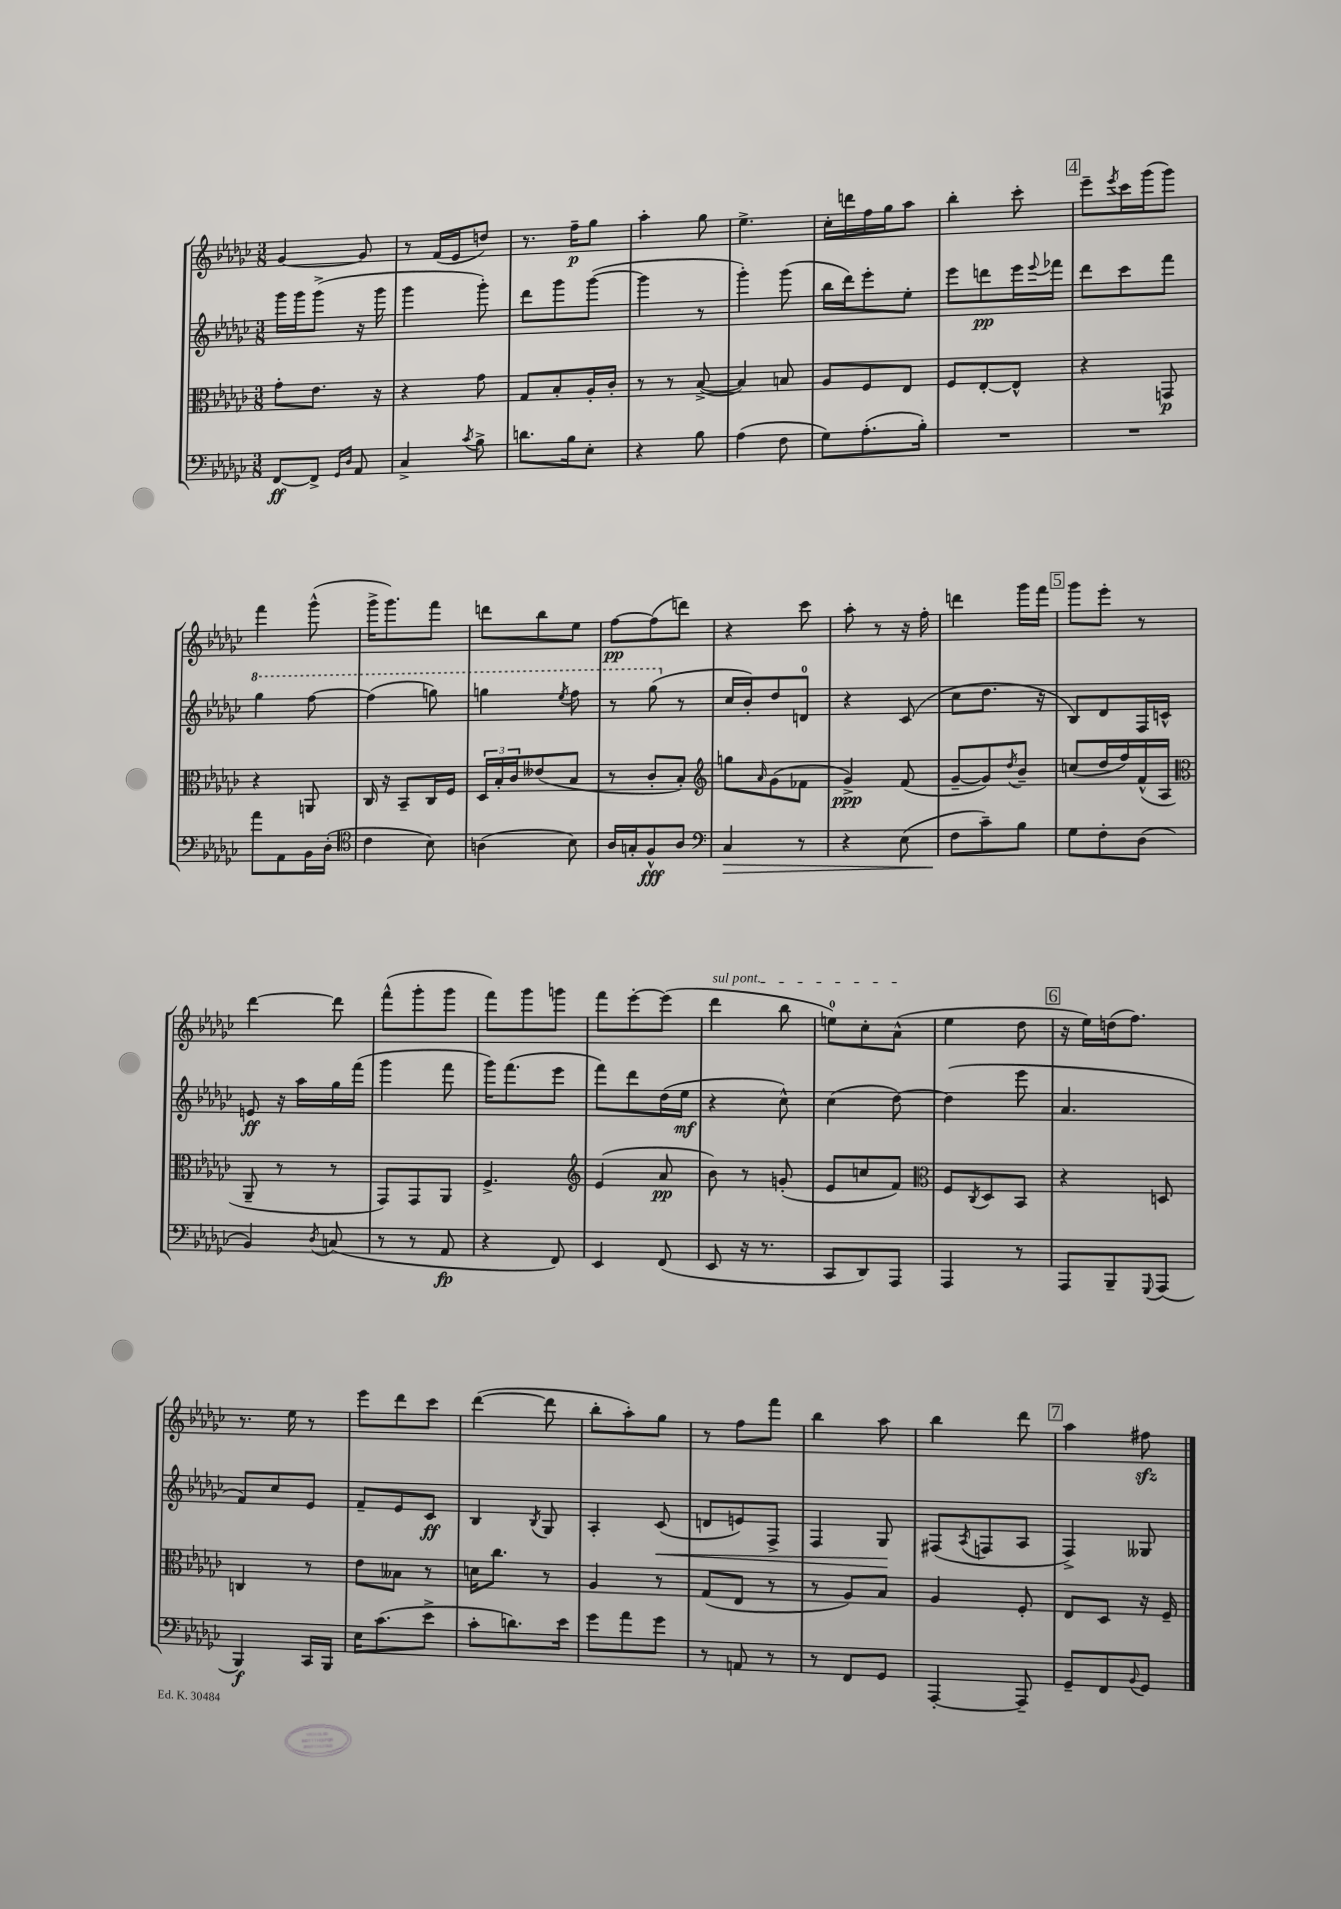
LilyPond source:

<<
\new StaffGroup <<
\new Staff = "s0" {
    \clef treble \key ges \major \numericTimeSignature \time 3/8
    ges'4~ ges'8 |
    r8 f'16( ees'16 d''8) |
    r8. f''16--\p ges''8 |
    aes''4-. ges''8 |
    ees''4.-> |
    ces''16-. d'''16 f''16 ges''16 aes''8 |
    bes''4-. ces'''8-. |
    \mark \markup { \box "4" } ees'''8-- \acciaccatura { ees'''8 } ces'''16 ges'''16( ges'''8) |
    f'''4 ges'''8-^( |
    ges'''16-> ges'''8.) f'''8 |
    d'''8 bes''8 ees''8 |
    f''8~\pp f''8( d'''8) |
    r4 ces'''8 |
    aes''8-. r8 r16 f''16-. |
    d'''4 ges'''16 f'''16 |
    \mark \markup { \box "5" } ges'''8 ees'''8-. r8 |
    des'''4~ des'''8 |
    f'''8-^( ges'''8-. ges'''8 |
    f'''8) ges'''8 g'''8 |
    f'''8 ees'''8~-. ees'''8( |
    \once \override TextSpanner.bound-details.left.text = \markup { \italic "sul pont." } des'''4\startTextSpan bes''8 |
    e''8-0) ces''8-. aes'8-^\stopTextSpan( |
    ees''4 des''8 |
    \mark \markup { \box "6" } r16 ees''16) d''16( f''8.) |
    r8. ees''16 r8 |
    ees'''8 des'''8 ces'''8 |
    des'''4~( des'''8 |
    bes''8-. aes''8-.) ges''8 |
    r8 f''8 f'''8 |
    bes''4 aes''8 |
    bes''4 des'''8 |
    \mark \markup { \box "7" } aes''4 fis''8\sfz \bar "|." |
}
\new Staff = "s1" {
    \clef treble \key ges \major \numericTimeSignature \time 3/8
    ges'''16 ges'''16 ges'''8->( r16 ges'''16 |
    ges'''4 ges'''8-.) |
    des'''8 ges'''8 ges'''8~( |
    ges'''4 r8 |
    ges'''4-.) ges'''8( |
    bes''16 des'''16) ees'''8-. ees''8-. |
    ees'''8 d'''8\pp ees'''16 \appoggiatura { ees'''8 } fes'''16 |
    \mark \markup { \box "4" } des'''8 ces'''8 f'''8 |
    \ottava #1 ges'''4 f'''8~ |
    f'''4( g'''8) |
    g'''4 \acciaccatura { ees'''8 } f'''8 |
    r8 ges'''8( \ottava #0 r8 |
    ces''16 bes'16-.) des''8 d'8-0 |
    r4 ces'8( |
    ces''8 des''8. r16 |
    \mark \markup { \box "5" } bes8) des'8 f16 c'16-^ |
    e'8\ff r16 aes''16 ges''16 f'''16( |
    ges'''4 f'''8 |
    ges'''16) f'''8.( ees'''8 |
    f'''8) des'''8 des''16( ees''16\mf |
    r4 ces''8-^) |
    ces''4( des''8~) |
    des''4( ees'''8 |
    \mark \markup { \box "6" } aes'4. |
    f'8) ces''8 ees'8 |
    f'8-- ees'8 ces'8\ff |
    bes4 \acciaccatura { bes8 } ges8 |
    aes4-. ces'8\<( |
    d'8 e'8) f8-> |
    f4 ges8\! |
    fis8( \acciaccatura { aes8 } f8 aes8 |
    \mark \markup { \box "7" } f4->) geses8 \bar "|." |
}
\new Staff = "s2" {
    \clef alto \key ges \major \numericTimeSignature \time 3/8
    ges'8-. ees'8. r16 |
    r4 ges'8 |
    ges8 bes8-. aes16-. ces'16-. |
    r8 r8 bes8~->( |
    bes4) b8 |
    aes8 f8 ees8 |
    f8 ees8~-. ees8-^ |
    \mark \markup { \box "4" } r4 g,8\p |
    r4 a,8 |
    ces16 r16 bes,8-- ces16 f16 |
    \tuplet 3/2 { des16 bes16-. ces'16 } eeses'8( bes8 |
    r8 ces'8-. bes8-.) |
    \clef treble g''8 \grace { aes'16 } ges'8( fes'8 |
    ges'4->\ppp) f'8( |
    ges'8~-- ges'8) \acciaccatura { des''8 } bes'8-- |
    \mark \markup { \box "5" } c''8( des''16 f''16) f'16-^( aes16 |
    \clef alto aes,8-- r8 r8 |
    ges,8) ges,8 aes,8 |
    f4.-> |
    \clef treble ees'4( aes'8\pp |
    bes'8) r8 g'8-.( |
    ees'8 c''8 f'8) |
    \clef alto f8 \acciaccatura { ces8 } des8 bes,8 |
    \mark \markup { \box "6" } r4 d8 |
    c4 r8 |
    ees'8 beses8 r8 |
    d'16 ces''8. r8 |
    aes4 r8 |
    ges8( ees8 r8 |
    r8 aes8) bes8 |
    aes4 f8-. |
    \mark \markup { \box "7" } ees8 des8 r16 f16-- \bar "|." |
}
\new Staff = "s3" {
    \clef bass \key ges \major \numericTimeSignature \time 3/8
    f,8~\ff f,8-> \grace { ges,16 des16 } aes,8 |
    ces4-> \acciaccatura { ces'8 } bes8-> |
    d'8. bes16 ees8-. |
    r4 bes8 |
    aes4( f8 |
    ges8) aes8.-.( bes16-.) |
    R4. |
    \mark \markup { \box "4" } R4. |
    aes'8 aes,8 bes,16 des16-.( |
    \clef tenor ces'4 bes8) |
    a4( bes8) |
    aes16 g16-. f8-^\fff aes8 |
    \clef bass ces4\> r8 |
    r4 ees8( |
    f8\! ces'8--) bes8 |
    \mark \markup { \box "5" } ges8 f8-. des8( |
    bes,4) \acciaccatura { des8 } c8( |
    r8 r8 aes,8\fp |
    r4 f,8) |
    ees,4 f,8( |
    ees,8 r16 r8. |
    ces,8 des,8) aes,,8 |
    aes,,4 r8 |
    \mark \markup { \box "6" } aes,,8 bes,,8-- \appoggiatura { ges,,8 } aes,,8( |
    bes,,4\f) ces,16 bes,,16 |
    ees16 ces'8.( ees'8-> |
    ces'8-. d'8.) ees'16 |
    ges'8 aes'8 ges'8 |
    r8 a,8 r8 |
    r8 f,8 ges,8 |
    aes,,4~-. aes,,8-- |
    \mark \markup { \box "7" } ges,8-- f,8 \appoggiatura { bes,8 } ges,8 \bar "|." |
}
>>
>>
\layout { \context { \Score \remove "Bar_number_engraver" } }
